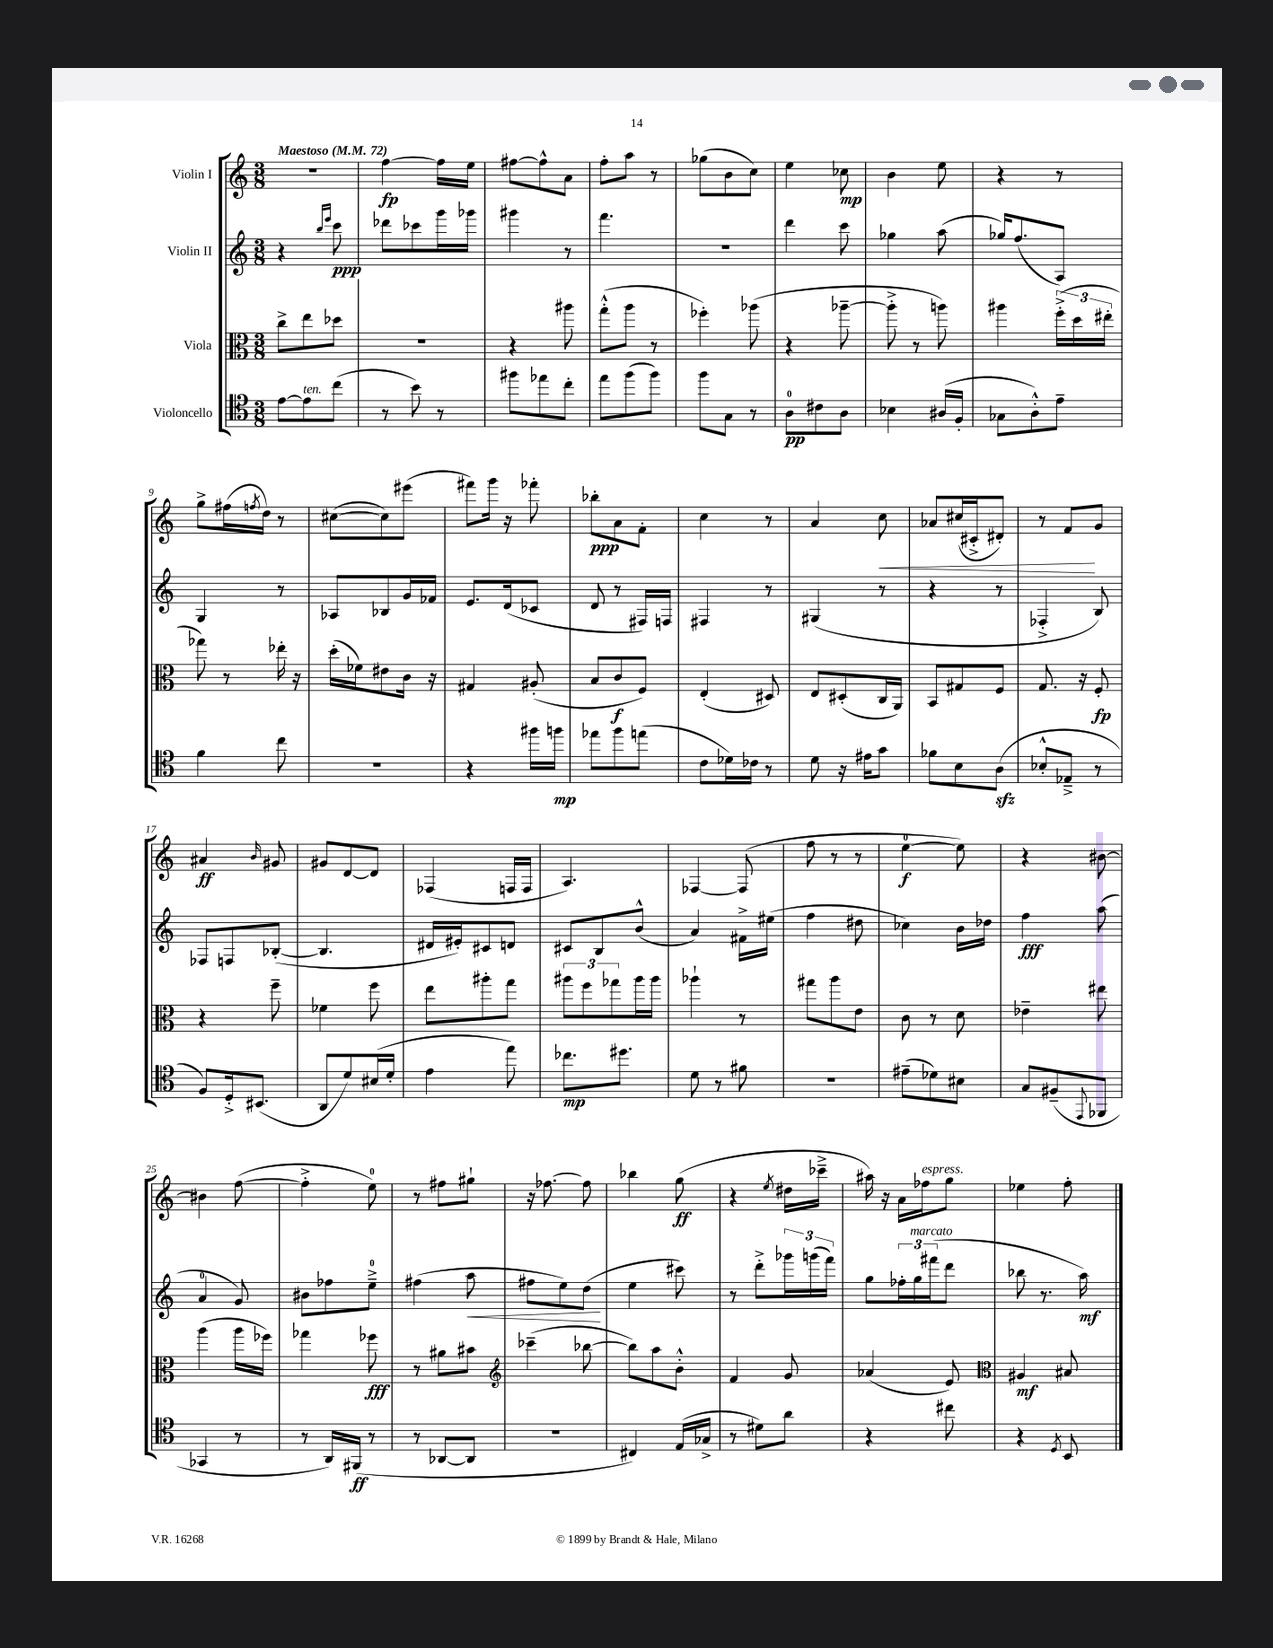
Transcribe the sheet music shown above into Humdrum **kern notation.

**kern	**kern	**kern	**kern
*staff4	*staff3	*staff2	*staff1
*clefC4	*clefC3	*clefG2	*clefG2
*k[]	*k[]	*k[]	*k[]
*M3/8	*M3/8	*M3/8	*M3/8
*MM72	*MM72	*MM72	*MM72
[8e	8cc^	4r	4.r
8e]	8ee	.	.
.	.	16qqbb	.
.	.	16qqeee	.
(8cc	8dd-	8ccc	.
=	=	=	=
8r	4.r	8ddd-	[4ff
8b)	.	8ccc-	.
8r	.	16ggg	16ff]
.	.	16ggg-	16ee
=	=	=	=
8ff#	4r	4ggg#	[8ff#
8ee-	.	.	8ff#^^]
8cc'	8aa#	8r	8a
=	=	=	=
8ee	(8gg'^^	4.fff	8ff'
(8ff	8aa	.	8aa
8ff)	8r	.	8r
=	=	=	=
8ff	4ff-')	4.r	(8gg-
8G	.	.	8b
8r	(8aa-	.	8cc)
=	=	=	=
8A	4r	4ddd	4ee
8c#	.	.	.
8A	[8aa-~	8ccc	8cc-
=	=	=	=
4B-	8aa-'^]	4gg-	4b
.	8r	.	.
(16A#	8aa)	(8aa	8ee
16F'	.	.	.
=	=	=	=
8G-	4aa#	16gg-)	4r
.	.	(8.ff	.
8A'^^)	.	.	.
8e~	(24ff'^	8A)	8r
.	24dd	.	.
.	24ee#'	.	.
=	=	=	=
4f	8gg-)	4G	8gg^
.	8r	.	(16ff#
.	.	.	8qff
.	.	.	16dd)
8cc	16ee-'	8r	8r
.	16r	.	.
=	=	=	=
4.r	(16dd'	8A-	([8cc#
.	16f-)	.	.
.	8e#	8B-	8cc#])
.	16c	16g	(8eee#
.	16r	16f-	.
=	=	=	=
4r	4G#	8.e	8fff#)
.	.	.	16ggg
.	.	(16d	16r
16ff#	(8A#'	8c-	8fff-'
16ff	.	.	.
=	=	=	=
8ee-	8B	8d	8bb-'
8ff	8c	8r	8a
(8ee	8F)	16F#)	8f'
.	.	16F	.
=	=	=	=
8c	(4E'	4F#	4cc
16d-)	.	.	.
16c-	.	.	.
8r	8D#)	8r	8r
=	=	=	=
8d	8E	(4G#	4a
16r	(8D#'	.	.
16e#	.	.	.
8g	16C	8r	8cc
.	16AA)	.	.
=	=	=	=
8f-	8BB	4r	8a-
8B	8G#	.	(16cc#
.	.	.	16c#'^
(8A	8F	8r	8d#')
=	=	=	=
8B-'^^	8.G	4F-'^	8r
8E-~^	.	.	8f
.	16r	.	.
8r	8F'	8B)	8g
=	=	=	=
8F)	4r	8F-	4a#
16D'^	.	8F	.
(8.BB#	.	.	.
.	.	.	16qqb
.	8ff~	([8B-'	8g#
=	=	=	=
8AA	4f-	4.B-]	8g#
8d)	.	.	[8d
(16B#	8ff	.	8d]
16d'	.	.	.
=	=	=	=
4e	8ee	16d#	(4F-
.	.	16e#')	.
.	8aa#'	8c#	.
8ee)	8gg	8d	16F
.	.	.	16F
=	=	=	=
8.cc-	12aa#	8c#	4.A)
.	12ff	.	.
.	.	8B	.
.	12gg-	.	.
8.dd#	.	.	.
.	16aa#	(8b^^	.
.	16aa#	.	.
=	=	=	=
8d	4aa-`	4a)	[4F-
8r	.	.	.
8f#	8r	16f#^	(8F-]
.	.	(16ee#	.
=	=	=	=
4.r	8gg#	4ff	8ff
.	8aa	.	8r
.	8e	8dd#	8r
=	=	=	=
(8e#~	8c	4cc-)	[4ee
8d-)	8r	.	.
8B#	8d	16b	8ee])
.	.	16dd-	.
=	=	=	=
8G	4e-~	4ff	4r
(8F#~	.	.	.
8qqEE	.	.	.
8FF-	8ee#	(8aa	[8b#
=	=	=	=
4GG-	(4aa	4a	4b#]
8r	16aa	8g)	([8ff
.	16ff-)	.	.
=	=	=	=
8r	4gg-	8b#	4ff'^]
16AA)	.	8ff-	.
(16FF#	.	.	.
8r	8ff-	8ee~^	8ee)
=	=	=	=
8r	8r	(4ff#	8r
[8AA-	8a#	.	8ff#
8AA-]	8b#	8aa	8gg#`
=	=	=	=
*	*clefG2	*	*
4.r	(4ccc-~	8ff#	16r
.	.	.	[8.ff-
.	.	8ee)	.
.	[8bb-	(8dd	8ff-]
=	=	=	=
4C#)	8bb-])	4ee	4bb-
.	8aa	.	.
(16E	8b'^^	8ccc#)	(8gg
16G-^	.	.	.
=	=	=	=
8r	4f	8r	4r
8d#)	.	8ddd'^	.
.	.	.	8qee
8a	8g	24ggg-	16dd#
.	.	(24ggg	.
.	.	.	16ccc-~^
.	.	24fff)	.
=	=	=	=
4r	(4a-	8gg	16aa#)
.	.	.	16r
.	.	24ff-'	16a
.	.	24gg	.
.	.	.	16ff-
.	.	(24fff#	.
8cc#	8e)	8ddd	8gg
=	=	=	=
*	*clefC3	*	*
4r	4A#	8bb-	4ee-
.	.	8.r	.
8qD	.	.	.
8BB	8B#	.	8ff'
.	.	16aa)	.
==	==	==	==
*-	*-	*-	*-
